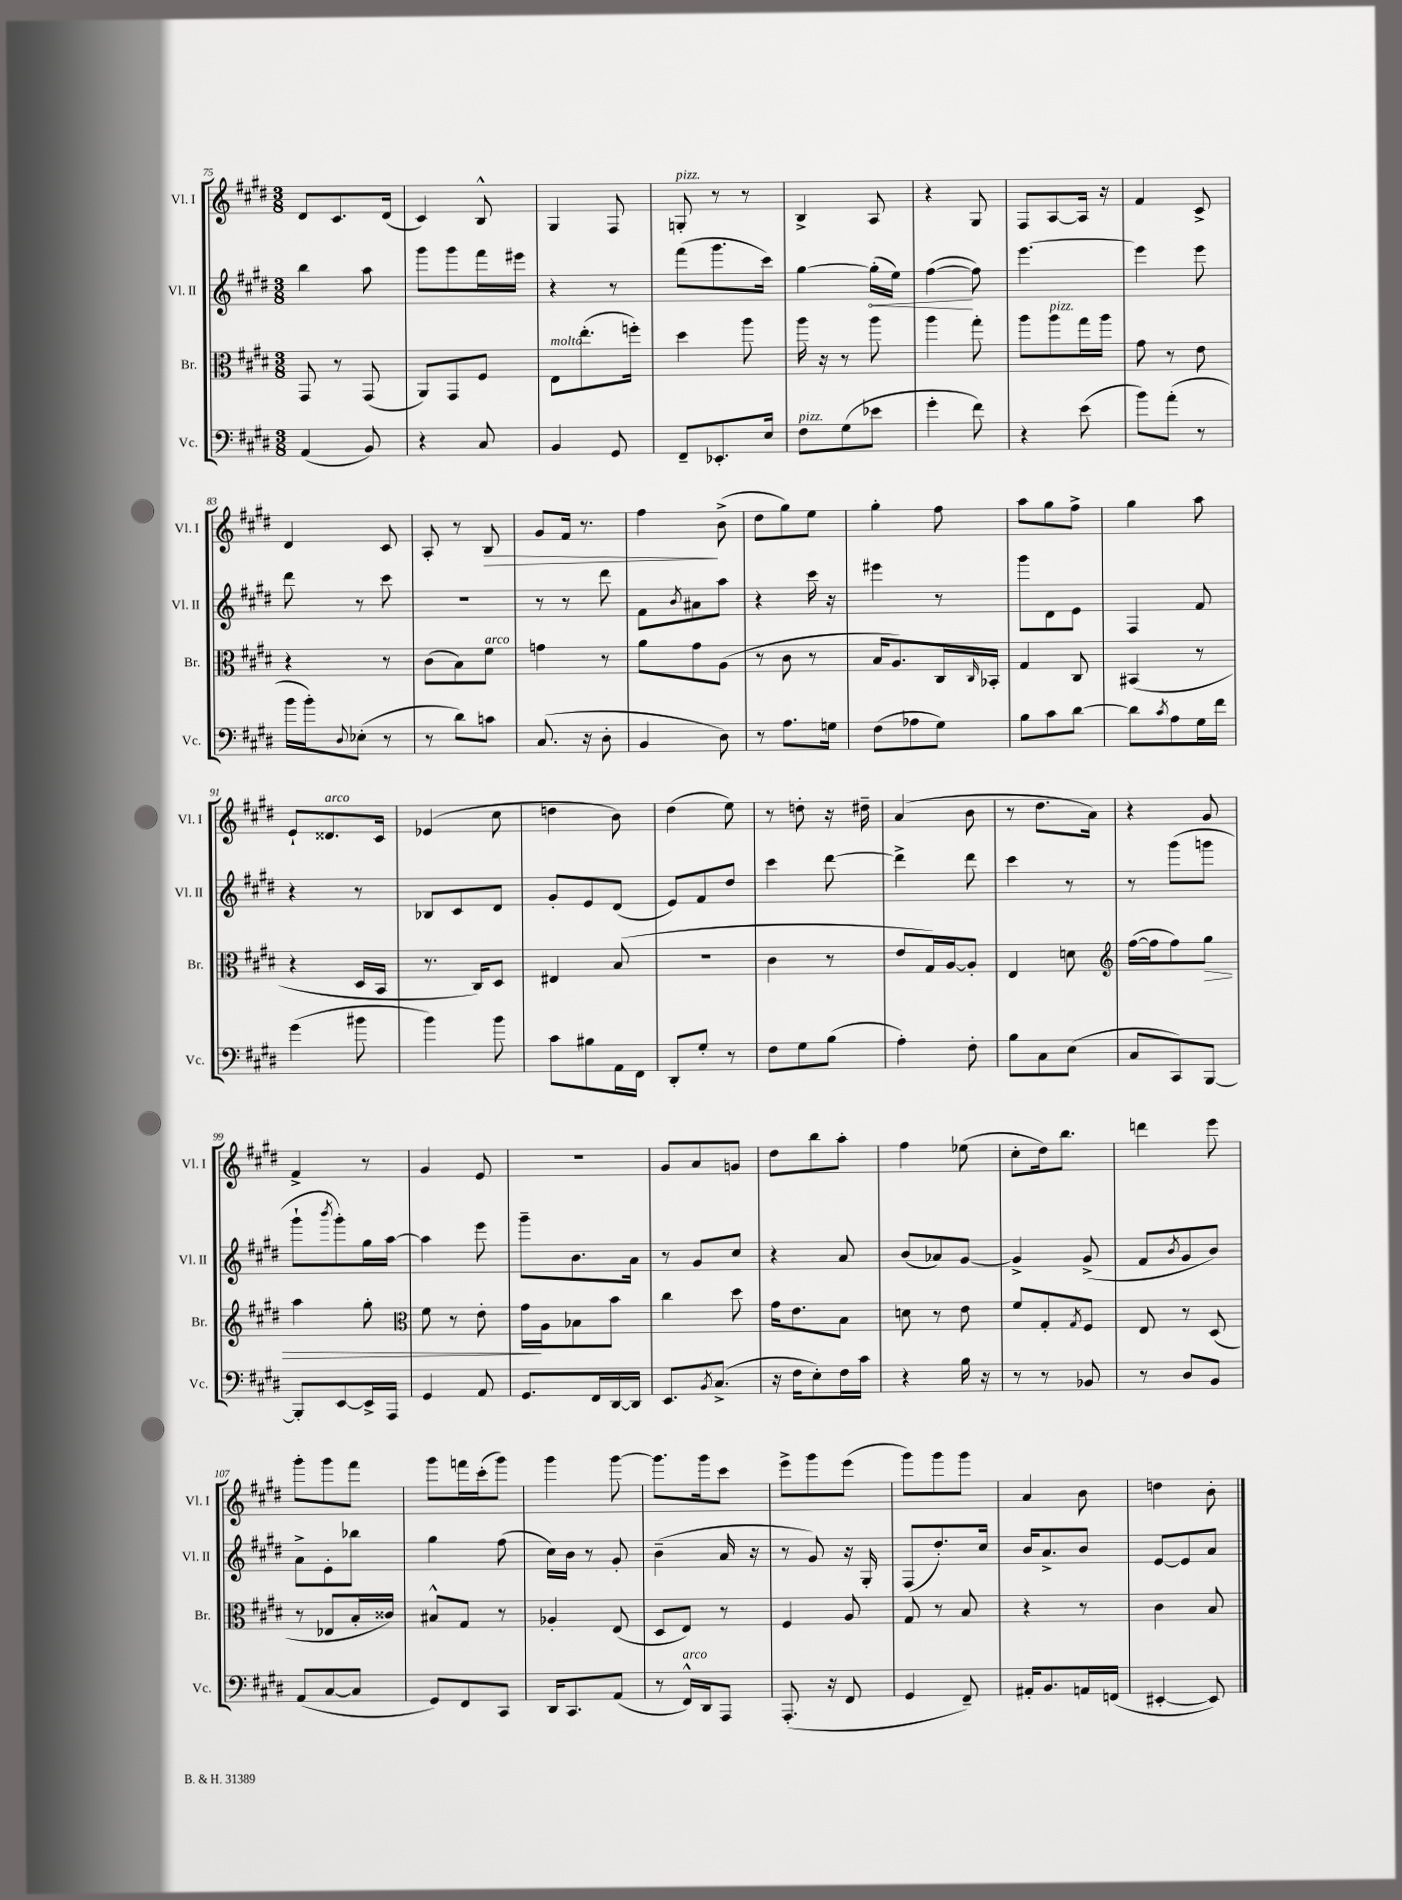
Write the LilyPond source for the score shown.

<<
\new StaffGroup <<
\new Staff = "s0" \with { instrumentName = "Vl. I" shortInstrumentName = "Vl. I" } {
    \clef treble \key e \major \numericTimeSignature \time 3/8
    dis'8 cis'8. dis'16( |
    cis'4) b8-^ |
    gis4 fis8 |
    g8-.^\markup { \italic "pizz." } r8 r8 |
    b4-> a8 |
    r4 gis8 |
    fis8 a8~ a16 r16 |
    fis'4 cis'8-> |
    dis'4 cis'8 |
    a8-. r8 b8\> |
    gis'8 fis'16 r8. |
    fis''4\! b'8->( |
    dis''8 gis''8) e''8 |
    gis''4-. fis''8 |
    a''8 gis''8 fis''8-> |
    gis''4 a''8 |
    e'8-! disis'8.^\markup { \italic "arco" } cis'16 |
    ees'4( cis''8 |
    d''4 b'8) |
    dis''4( e''8) |
    r8 d''8-. r16 dis''16-- |
    a'4( b'8 |
    r8 dis''8. a'16) |
    r4 gis'8 |
    fis'4-> r8 |
    gis'4 e'8 |
    R4. |
    gis'8 a'8 g'8 |
    dis''8 b''8 a''8-. |
    fis''4 ees''8( |
    cis''8-. dis''16) b''8. |
    d'''4 e'''8 |
    gis'''8-. gis'''8 fis'''8 |
    gis'''8 f'''16 cis'''16-.( gis'''8) |
    gis'''4 gis'''8~ |
    gis'''8. gis'''16 cis'''8 |
    e'''8-> gis'''8 e'''8( |
    gis'''8) gis'''8 gis'''8 |
    a'4 b'8 |
    d''4 b'8-. \bar "|." |
}
\new Staff = "s1" \with { instrumentName = "Vl. II" shortInstrumentName = "Vl. II" } {
    \clef treble \key e \major \numericTimeSignature \time 3/8
    b''4 a''8 |
    gis'''8 gis'''8 fis'''16 eis'''16 |
    r4 r8 |
    fis'''8( gis'''8. cis'''16) |
    gis''4~ \once \override Hairpin.circled-tip = ##t gis''16-.\<( e''16) |
    fis''4~\!( fis''8) |
    e'''4.~ |
    e'''4 e'''8 |
    dis'''8 r8 cis'''8 |
    R4. |
    r8 r8 dis'''8 |
    fis'8 \acciaccatura { b'8 } ais'8 a''8 |
    r4 cis'''16 r16 |
    eis'''4 r8 |
    gis'''8 dis'8 e'8 |
    fis4 fis'8 |
    r4 r8 |
    bes8 cis'8 dis'8 |
    gis'8-. e'8 dis'8( |
    e'8) fis'8 dis''8 |
    cis'''4 dis'''8~ |
    dis'''4-> dis'''8 |
    cis'''4 r8 |
    r8 gis'''8( g'''8 |
    gis'''8-! \acciaccatura { b'''8 } gis'''8-.) gis''16 a''16~ |
    a''4 e'''8 |
    gis'''8-- b'8. a'16 |
    r8 gis'8 cis''8 |
    r4 a'8 |
    b'8( aes'8) gis'8~ |
    gis'4-> gis'8->( |
    fis'8 \acciaccatura { b'8 } gis'8 b'8) |
    a'8-> e'8-. bes''8 |
    gis''4 fis''8( |
    cis''16) b'16 r8 gis'8-. |
    b'4--( a'16 r16 |
    r8 gis'8) r16 gis16-. |
    fis8( dis''8.-.) cis''16 |
    b'16 a'8.-> b'8 |
    e'8~ e'8 a'8 \bar "|." |
}
\new Staff = "s2" \with { instrumentName = "Br." shortInstrumentName = "Br." } {
    \clef alto \key e \major \numericTimeSignature \time 3/8
    gis,8 r8 gis,8( |
    a,8) gis,8 fis8 |
    e8^\markup { \italic "molto" } e''8.-.( f''16-.) |
    dis''4 a''8 |
    a''16 r16 r8 a''8 |
    a''4 gis''8-. |
    a''8 a''8^\markup { \italic "pizz." } gis''16 a''16 |
    gis'8 r8 e'8 |
    r4 r8 |
    cis'8( b8) fis'8^\markup { \italic "arco" } |
    g'4 r8 |
    a'8 gis'8 a8( |
    r8 cis'8 r8 |
    b16 a8.) cis16 \grace { cis16 } bes,16-. |
    gis4 cis8 |
    bis,4( r8 |
    r4 dis16 b,16 |
    r8. cis16) dis8 |
    eis4 b8( |
    R4. |
    cis'4 r8 |
    e'8 gis16) a16~ a8-. |
    e4 d'8 |
    \clef treble fis''16~( fis''16 fis''8) gis''8\> |
    a''4 gis''8-. |
    \clef alto fis'8 r8 e'8-. |
    gis'16\! a16 bes8 b'8 |
    cis''4 dis''8 |
    gis'16 e'8. b8 |
    d'8 r8 e'8 |
    fis'8 gis8-. \acciaccatura { gis8 } fis8 |
    e8 r8 dis8( |
    r8 ees8 b16-. cisis'16) |
    bis8-^ gis8 r8 |
    aes4-. e8( |
    dis8 e8) r8 |
    fis4 a8 |
    gis8 r8 b8 |
    r4 r8 |
    cis'4 b8 \bar "|." |
}
\new Staff = "s3" \with { instrumentName = "Vc." shortInstrumentName = "Vc." } {
    \clef bass \key e \major \numericTimeSignature \time 3/8
    a,4( b,8) |
    r4 cis8 |
    b,4 gis,8 |
    fis,8-- ees,8.-. e16 |
    fis8^\markup { \italic "pizz." } gis8( ees'8 |
    gis'4-. fis'8) |
    r4 e'8( |
    b'8) a'8-.( r8 |
    b'16 b'16-.) \appoggiatura { dis8 } ees8-.( r8 |
    r8 dis'8) c'8 |
    cis8.( r16 dis8-. |
    b,4 dis8) |
    r8 a8. g16 |
    fis8( aes8 gis8) |
    b8 cis'8 dis'8~ |
    dis'8 \acciaccatura { cis'8 } a8 gis16 fis'16 |
    gis'4( bis'8 |
    b'4) b'8 |
    cis'8 bis8 a,16 fis,16 |
    dis,8-. gis8-. r8 |
    fis8 gis8 b8( |
    a4-.) fis8-. |
    b8 cis8 e8( |
    cis8 cis,8) b,,8~ |
    b,,8-. e,8~ e,16-> a,,16 |
    gis,4 a,8 |
    gis,8. fis,16 dis,16~ dis,16 |
    e,8. \acciaccatura { b,8 } cis8.->( |
    r16 fis16 e8-.) fis16 cis'16 |
    r4 b16 r16 |
    r8 r8 bes,8 |
    r8 dis8 b,8 |
    a,8( cis8~ cis8 |
    gis,8) fis,8 cis,8 |
    dis,16 cis,8. a,8( |
    r8 fis,16-^^\markup { \italic "arco" }) dis,16 a,,8 |
    a,,8.-.( r16 fis,8 |
    gis,4 fis,8--) |
    ais,16-. b,8. a,16 f,16( |
    eis,4~-. eis,8) \bar "|." |
}
>>
>>
\layout { \context { \Score currentBarNumber = #75 } }
